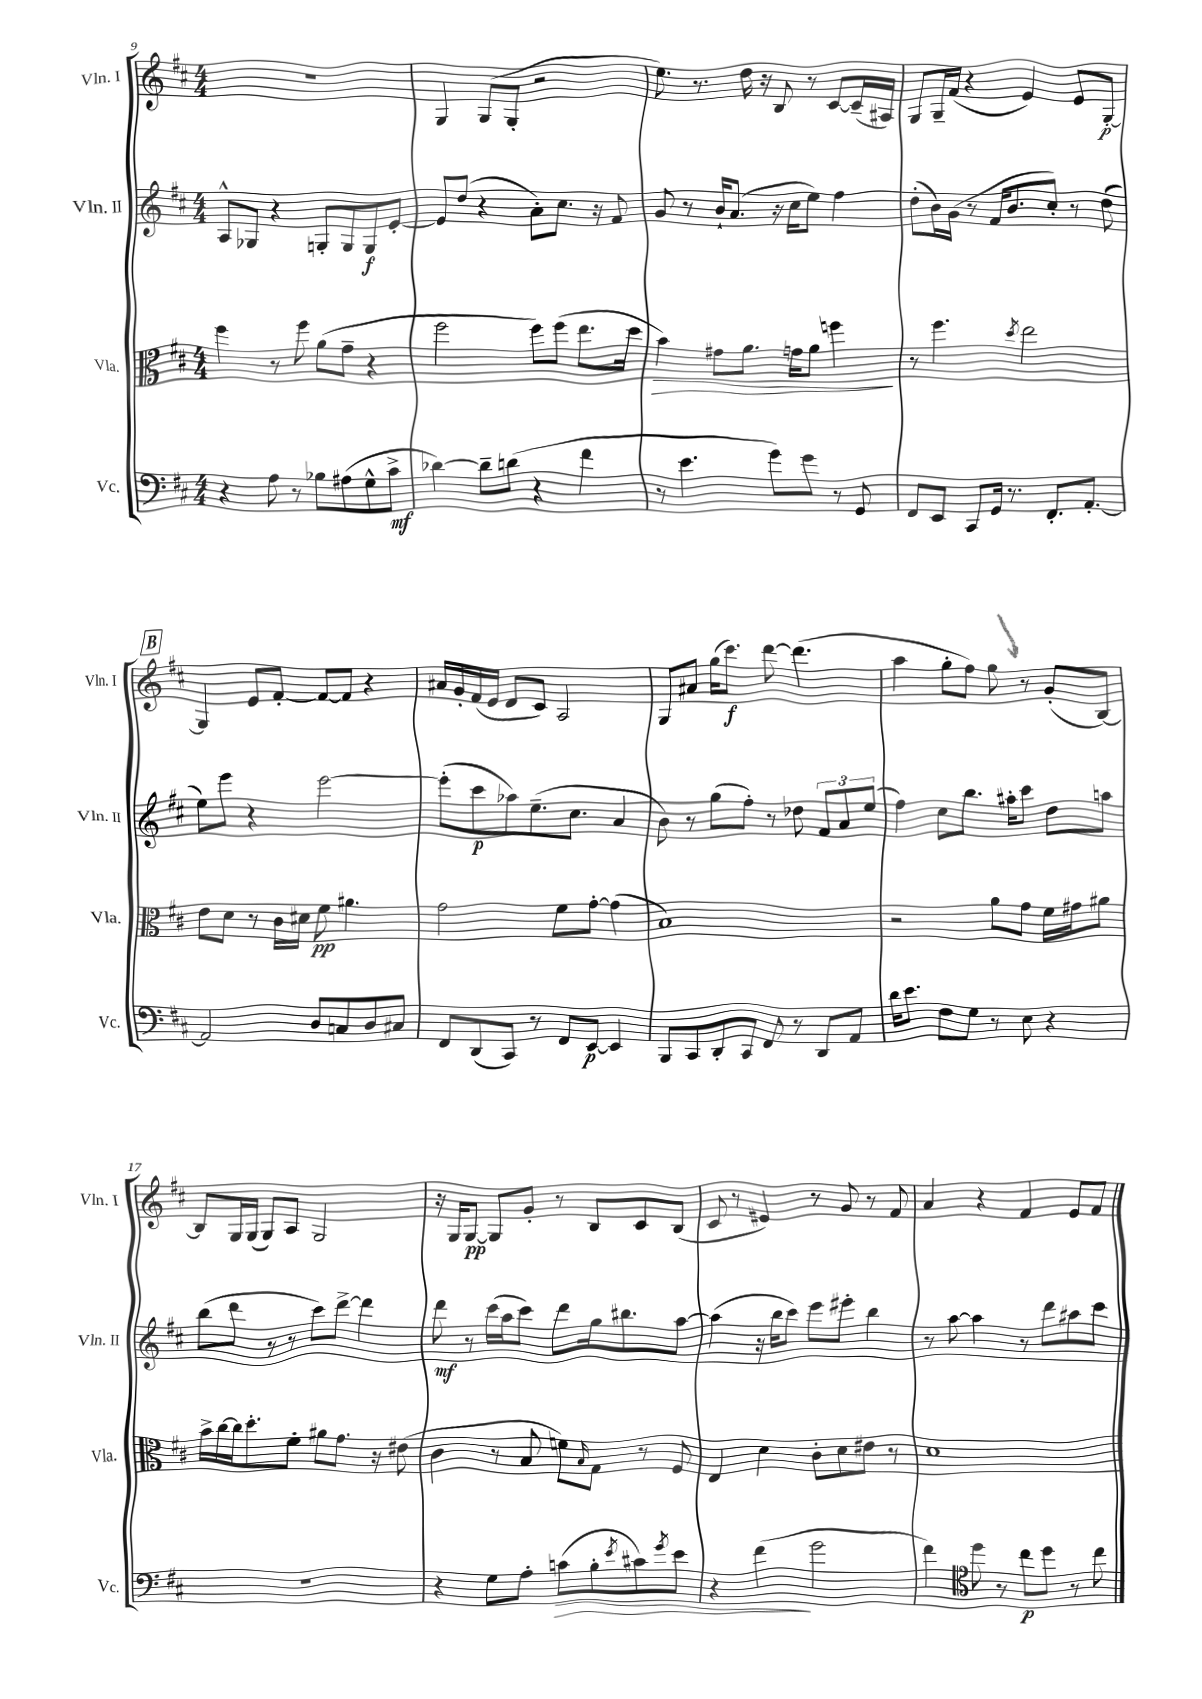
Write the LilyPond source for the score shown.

<<
\new StaffGroup <<
\new Staff = "s0" \with { instrumentName = "Vln. I" shortInstrumentName = "Vln. I" } {
    \clef treble \key d \major \numericTimeSignature \time 4/4
    R1 |
    g4 g8( g8-. r2 |
    e''8.) r8. d''16 r16 b8 r8 cis'8~ cis'16--( ais16) |
    g8 g16-- fis'16( r4 e'4) e'8 g8~-.\p |
    \mark \markup { \box "B" } g4 e'8 fis'8~-. fis'8~ fis'8 r4 |
    ais'16 g'16-. fis'16( e'16 d'8 cis'8) a2 |
    g8 ais'8 g''16( cis'''8.\f) d'''8~ d'''4.( |
    a''4 g''8-. fis''8) g''8 r8 g'8-.( b8~) |
    b8 g16 g16( g8) a8 g2 |
    r16 g16 g8~\pp g8 g'8-. r8 b8 cis'8 b8( |
    cis'8 r8 eis'4) r8 g'8 r8 fis'8 |
    a'4 r4 fis'4 e'8 fis'8 \bar "|." |
}
\new Staff = "s1" \with { instrumentName = "Vln. II" shortInstrumentName = "Vln. II" } {
    \clef treble \key d \major \numericTimeSignature \time 4/4
    a8-^ ges8 r4 g8-. g8 g8\f e'8~-. |
    e'8 d''8( r4 a'8-.) cis''8. r16 fis'8 |
    g'8 r8 b'16-! a'8.( r16 cis''16 e''8) fis''4 |
    d''8-.( b'16) g'16( r8 fis'16 b'8. cis''8-.) r8 d''8( |
    \mark \markup { \box "B" } e''8) e'''8 r4 e'''2~ |
    e'''8-.( cis'''8\p aes''8) e''8.--( cis''8. a'4 |
    b'8) r8 g''8( fis''8-.) r8 des''8 \tuplet 3/2 { fis'8 a'8 e''8( } |
    fis''4) cis''8 b''8. ais''16-. cis'''8 d''8 a''8 |
    b''8( d'''8 r8 r8 cis'''8) d'''8~-> d'''4 |
    d'''8\mf r8 cis'''16( a''16 cis'''8) d'''8 g''16 bis''8. a''8~ |
    a''4( r16 b''16 cis'''8) e'''8 eis'''8-. b''4 |
    r8 a''8~ a''4 r8 d'''8 ais''8 cis'''8 \bar "|." |
}
\new Staff = "s2" \with { instrumentName = "Vla." shortInstrumentName = "Vla." } {
    \clef alto \key d \major \numericTimeSignature \time 4/4
    fis''4 r8 fis''8 a'8( g'8-- r4 |
    fis''2 fis''8) fis''8( e''8. d''16 |
    b'4\>) gis'8 a'8. g'16 a'8 f''4\! |
    r8 fis''4. \acciaccatura { d''8 } e''2 |
    \mark \markup { \box "B" } e'8 d'8 r8 cis'16 dis'16 fis'8\pp ais'4. |
    g'2 fis'8 g'8~-. g'4( |
    b1) |
    r2 a'8 g'8 fis'16 gis'16 ais'8 |
    b'16-> cis''16~ cis''16 d''8.-. fis'8-. ais'8 g'8. r16 eis'8( |
    cis'4 r8 b8 f'8) \grace { b16 } g8 r8 fis8 |
    e4 d'4 cis'8-. d'8 eis'8 r8 |
    d'1 \bar "|." |
}
\new Staff = "s3" \with { instrumentName = "Vc." shortInstrumentName = "Vc." } {
    \clef bass \key d \major \numericTimeSignature \time 4/4
    r4 a8 r8 bes8 ais8( g8-^ cis'8->\mf |
    des'4~) des'8-- d'8( r4 fis'4 |
    r8 e'4. g'8) g'8 r8 g,8 |
    fis,8 e,8 cis,8 g,16 r8. fis,8.-. a,8.~-. |
    \mark \markup { \box "B" } a,2 d8 c8 d8 cis8 |
    fis,8 d,8( cis,8) r8 fis,8 e,8~\p e,4 |
    b,,8 cis,8 d,8-. cis,8 fis,8 r8 d,8 a,8 |
    d'16 e'8. fis8 g8 r8 e8 r4 |
    R1 |
    r4 g8 a8-. c'8\>( b8-. \acciaccatura { e'8 } cis'8) \acciaccatura { g'8 } e'8 |
    r4 fis'4\!( g'2 |
    fis'4) \clef tenor d''8 r8 cis''8\p d''8 r8 cis''8 \bar "|." |
}
>>
>>
\layout { \context { \Score currentBarNumber = #9 } }
